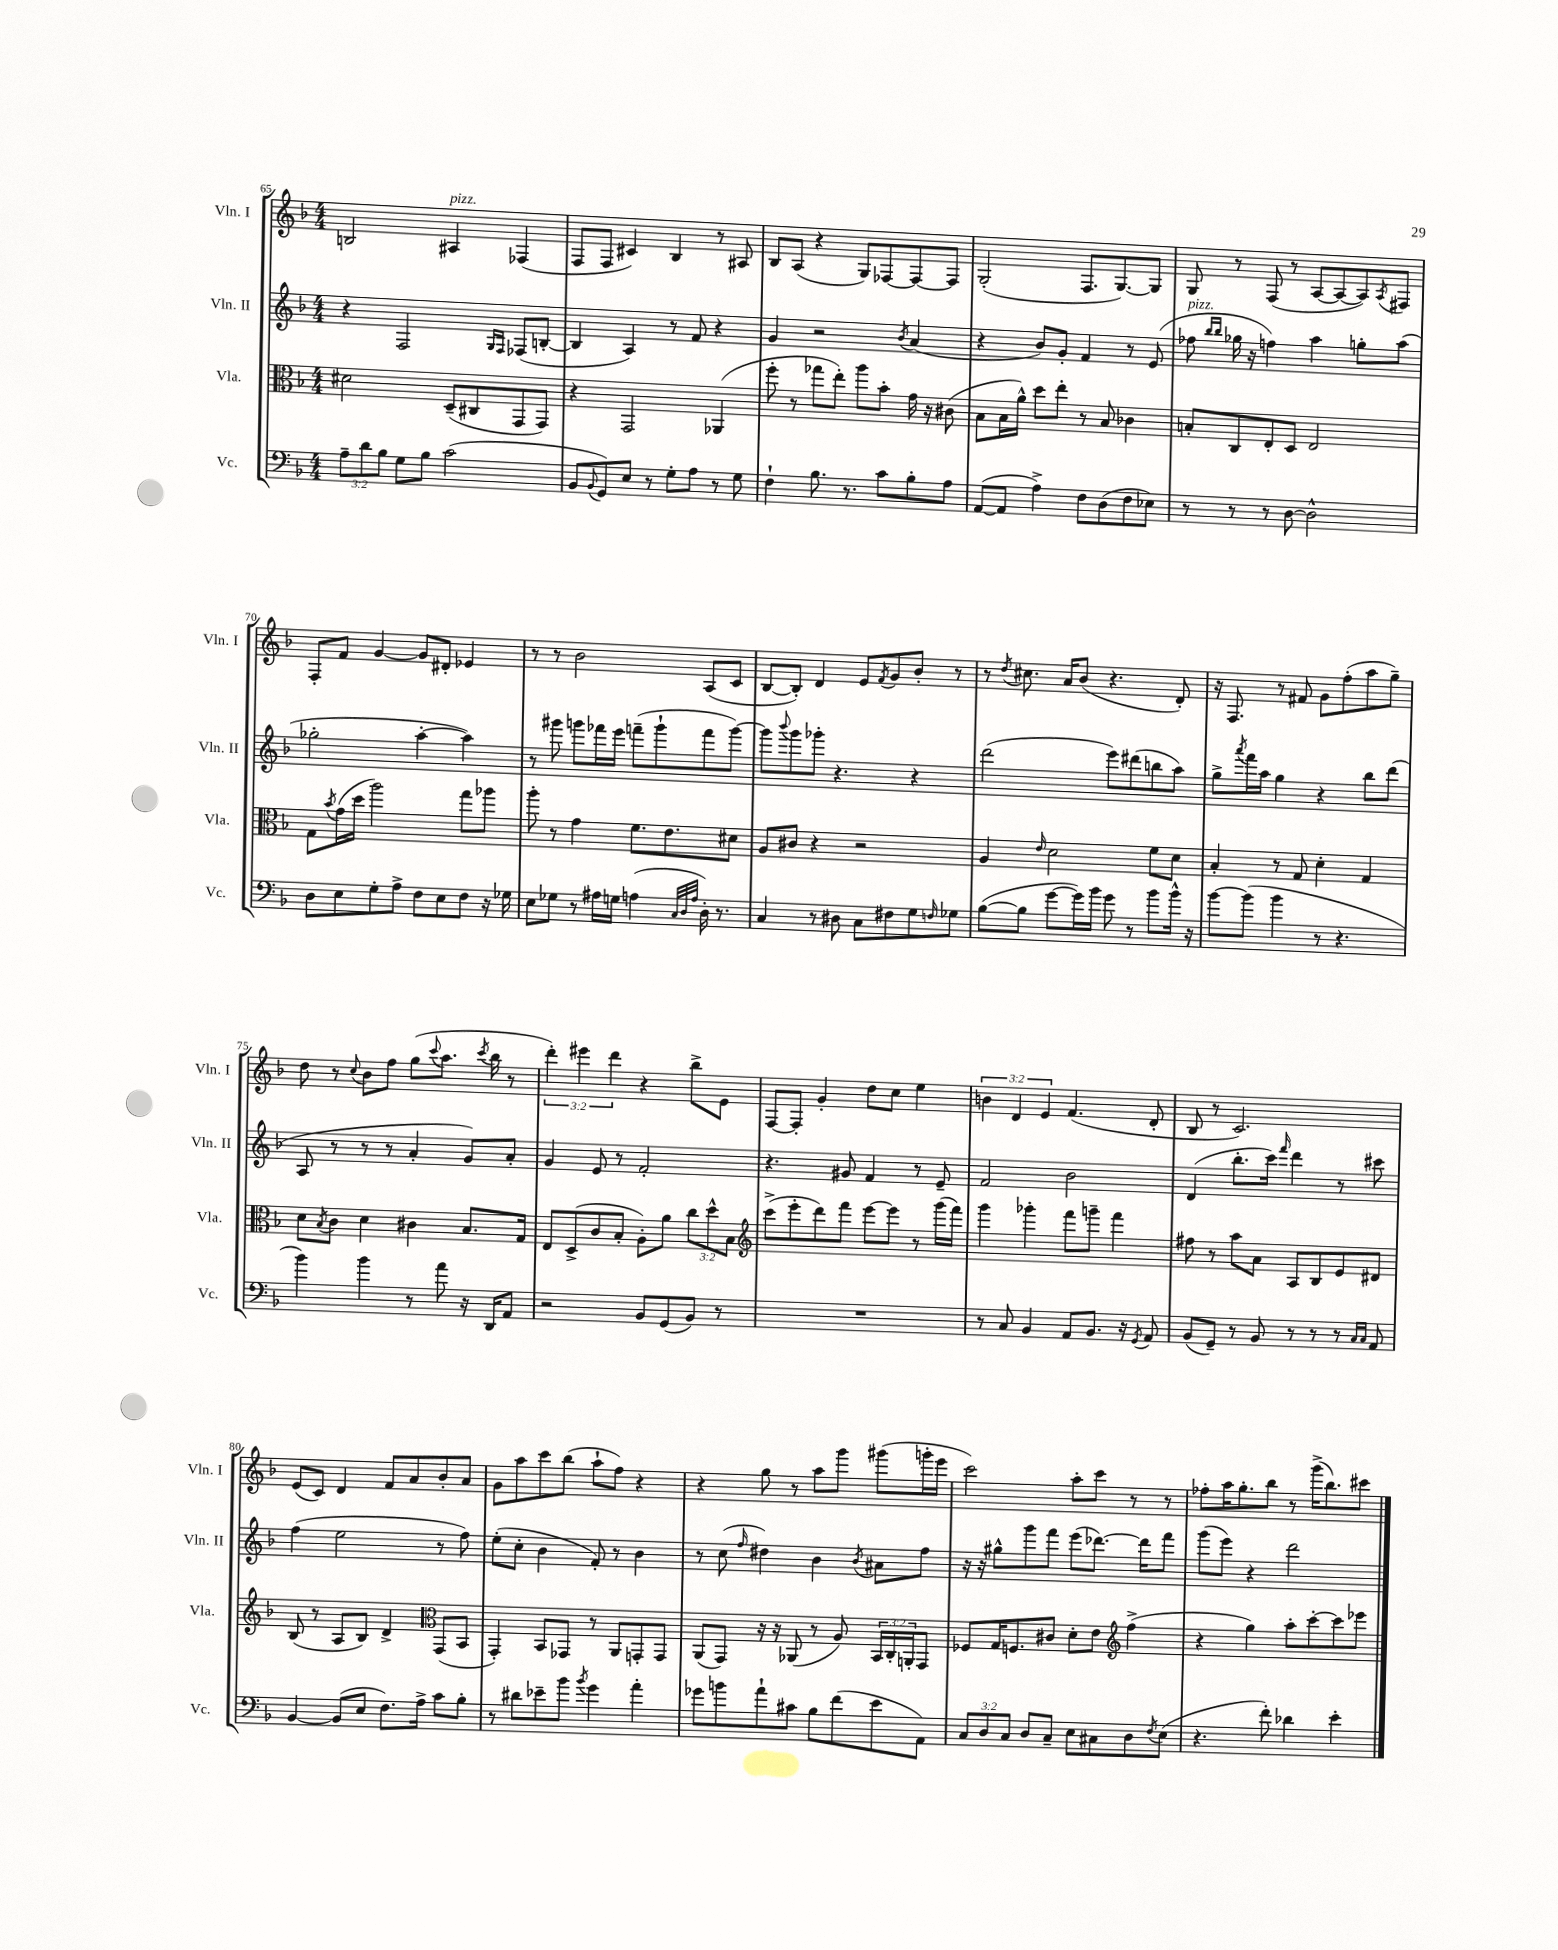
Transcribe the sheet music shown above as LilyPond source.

<<
\new StaffGroup <<
\new Staff = "s0" \with { instrumentName = "Vln. I" shortInstrumentName = "Vln. I" } {
    \clef treble \key f \major \numericTimeSignature \time 4/4 \override Staff.TupletNumber.text = #tuplet-number::calc-fraction-text
    b2 ais4^\markup { \italic "pizz." } fes4( |
    f8 f8 cis'4) bes4 r8 ais8 |
    bes8 a8( r4 g8) fes8~ fes8~ fes8 |
    g2-.( f8. g8.~) g8 |
    g8 r8 f8( r8 a8~ a8~ a8) \acciaccatura { a8 } fis8 |
    f8-. f'8 g'4~ g'8 dis'8-. ees'4 |
    r8 r8 bes'2 a8( c'8 |
    bes8~ bes8-.) d'4 e'8 \acciaccatura { f'8 } g'8 bes'8-. r8 |
    r8 \acciaccatura { d''8 } cis''8. a'16 bes'8( r4. d'8-.) |
    r16 f8. r8 fis'8 g'8 f''8-.( a''8 g''8--) |
    d''8 r8 \appoggiatura { c''8 } bes'8 f''8 g''8( \appoggiatura { c'''8 } a''8. \acciaccatura { c'''8 } bes''16 r8 |
    \tuplet 3/2 { d'''4-.) eis'''4 d'''4 } r4 bes''8-> e'8 |
    f8~ f8-. g'4-. d''8 c''8 e''4 |
    \tuplet 3/2 { b'4 d'4 e'4 } f'4.( d'8-. |
    bes8 r8 c'2.) |
    e'8( c'8) d'4 f'8 a'8 bes'8-. a'8 |
    g'8 a''8 c'''8 bes''8( a''8-! f''8) r4 |
    r4 g''8 r8 a''8 g'''8 gis'''8( g'''16-. e'''16 |
    c'''2) a''8-. c'''8 r8 r8 |
    fes''8-. a''16 g''8.-. bes''8 r8 g'''16->( bes''8.) cis'''8 \bar "|." |
}
\new Staff = "s1" \with { instrumentName = "Vln. II" shortInstrumentName = "Vln. II" } {
    \clef treble \key f \major \numericTimeSignature \time 4/4
    r4 f2 \grace { g16 f16 } fes8( b8~-. |
    b4 a4) r8 f'8 r4 |
    g'4 r2 \acciaccatura { bes'8 } a'4( |
    r4 bes'8) g'8-. f'4 r8 e'8( |
    fes''8^\markup { \italic "pizz." } \grace { bes''16 bes''16 } ges''16 r16 f''4) a''4 g''8-. a''8( |
    ges''2-. a''4~-. a''4) |
    r8 gis'''8 g'''8 fes'''16 e'''16 f'''8--( g'''8-! f'''8 g'''8~) |
    g'''8 \appoggiatura { bes'''8 } g'''8 ges'''8-. r4. r4 |
    d'''2( e'''8) dis'''8( b''8 a''8) |
    g''8-> \acciaccatura { a'''8 } f'''16 a''16 g''4 r4 bes''8 d'''8( |
    a8 r8 r8 r8 a'4-. g'8) a'8-. |
    g'4 e'8 r8 f'2-. |
    r4. gis'8 f'4 r8 e'8-- |
    f'2 bes'2 |
    d'4( bes''8.-. c'''16) \grace { f'''16 } d'''4 r8 cis'''8 |
    f''4( e''2 r8 f''8) |
    e''8-.( c''8-. bes'4 f'8-.) r8 bes'4 |
    r8 c''8( \grace { f''16 } dis''4) bes'4 \acciaccatura { bes'8 } ais'8 f''8 |
    r16 r16 gis''8-^ g'''8 f'''8 e'''8( des'''8.~) des'''16 f'''8 |
    g'''8( e'''8) r4 d'''2 \bar "|." |
}
\new Staff = "s2" \with { instrumentName = "Vla." shortInstrumentName = "Vla." } {
    \clef alto \key f \major \numericTimeSignature \time 4/4 \override Staff.TupletNumber.text = #tuplet-number::calc-fraction-text
    dis'2 d8--( cis8 g,8 g,8) |
    r4 g,2 aes,4( |
    f''8-. r8 ges''8 e''8-.) a''8 bes'8-. g'16 r16 cis'8( |
    bes8 bes16 a'16-^) d''8 e''8-. r8 bes8 ces'4 |
    b8-. c8 e8-. d8 e2 |
    g8 \acciaccatura { bes'8 } g'16( d''16 a''2) g''8 aes''8 |
    a''8-. r8 g'4 f'8. e'8. dis'8 |
    a8 cis'8 r4 r2 |
    a4 \grace { e'16 } d'2 f'8 d'8 |
    bes4-. r8 g8 d'4-. g4 |
    d'8 \acciaccatura { bes8 } c'8 d'4 cis'4 bes8. g16 |
    e8 d8->( c'8 bes8-. a8-.) a'8 \tuplet 3/2 { c''8 d''8-^ bes8 } |
    \clef treble c'''8->( e'''8-. d'''8) f'''8 e'''8~ e'''8 r8 g'''16( f'''16) |
    g'''4 ges'''4-. f'''8 g'''8-- f'''4 |
    fis''8 r8 a''8 a'8 a8 bes8 e'8 dis'8 |
    bes8( r8 a8 bes8) d'4-> \clef alto g,8( bes,8 |
    g,4-.) bes,8 ges,8 r8 a,8 g,8-. g,8 |
    a,8( g,8) r16 r16 aes,8( r8 a8) \tuplet 3/2 { bes,16 c16-. a,16-. } g,8 |
    fes8 g16 f8. cis'8 d'8-. e'8 \clef treble f''4->( |
    r4 g''4) a''8-. c'''8~-. c'''8 ees'''8 \bar "|." |
}
\new Staff = "s3" \with { instrumentName = "Vc." shortInstrumentName = "Vc." } {
    \clef bass \key f \major \numericTimeSignature \time 4/4 \override Staff.TupletNumber.text = #tuplet-number::calc-fraction-text
    \tuplet 3/2 { a8-- d'8 bes8 } g8 bes8 c'2( |
    bes,8 \appoggiatura { bes,8 } g,8) e8 r8 g8-. a8 r8 g8 |
    f4-! bes8. r8. c'8 bes8-. a8 |
    a,8~( a,8 a4->) f8 d8( f8 ees8) |
    r8 r8 r8 d8~ d2-^ |
    d8 e8 g8-. a8-> f8 e8 f8 r16 ges16 |
    e8 ges8 r8 ais16 g16 a4( \grace { c32 d32 a32 } d16-.) r8. |
    c4 r8 dis8 c8 fis8 g8 \grace { f16 } ges8 |
    bes8~( bes8 g'8~ g'16) bes'16 g'8 r8 bes'8 bes'16-^ r16 |
    bes'8~ bes'8( bes'4 r8 r4. |
    bes'4) bes'4 r8 a'8 r16 d,16 a,8 |
    r2 bes,8 g,8( bes,8) r8 |
    R1 |
    r8 c8 bes,4 a,8 bes,8. r16 \acciaccatura { g,8 } a,8 |
    bes,8( g,8--) r8 bes,8 r8 r8 r8 \grace { c16 c16 } a,8 |
    bes,4~ bes,8( e8 f8.) a16-> c'8 bes8-. |
    r8 dis'8 ees'8-- bes'8 \acciaccatura { bes'8 } g'4 a'4-. |
    ges'8 b'8 a'8-! cis'8 bes8 f'8( e'8 a,8) |
    \tuplet 3/2 { c8 d8 c8 } d8 c8-- e8 cis8 d8 \acciaccatura { f8 } e8( |
    r4. f'8-.) des'4 e'4-. \bar "|." |
}
>>
>>
\layout { \context { \Score currentBarNumber = #65 } }
